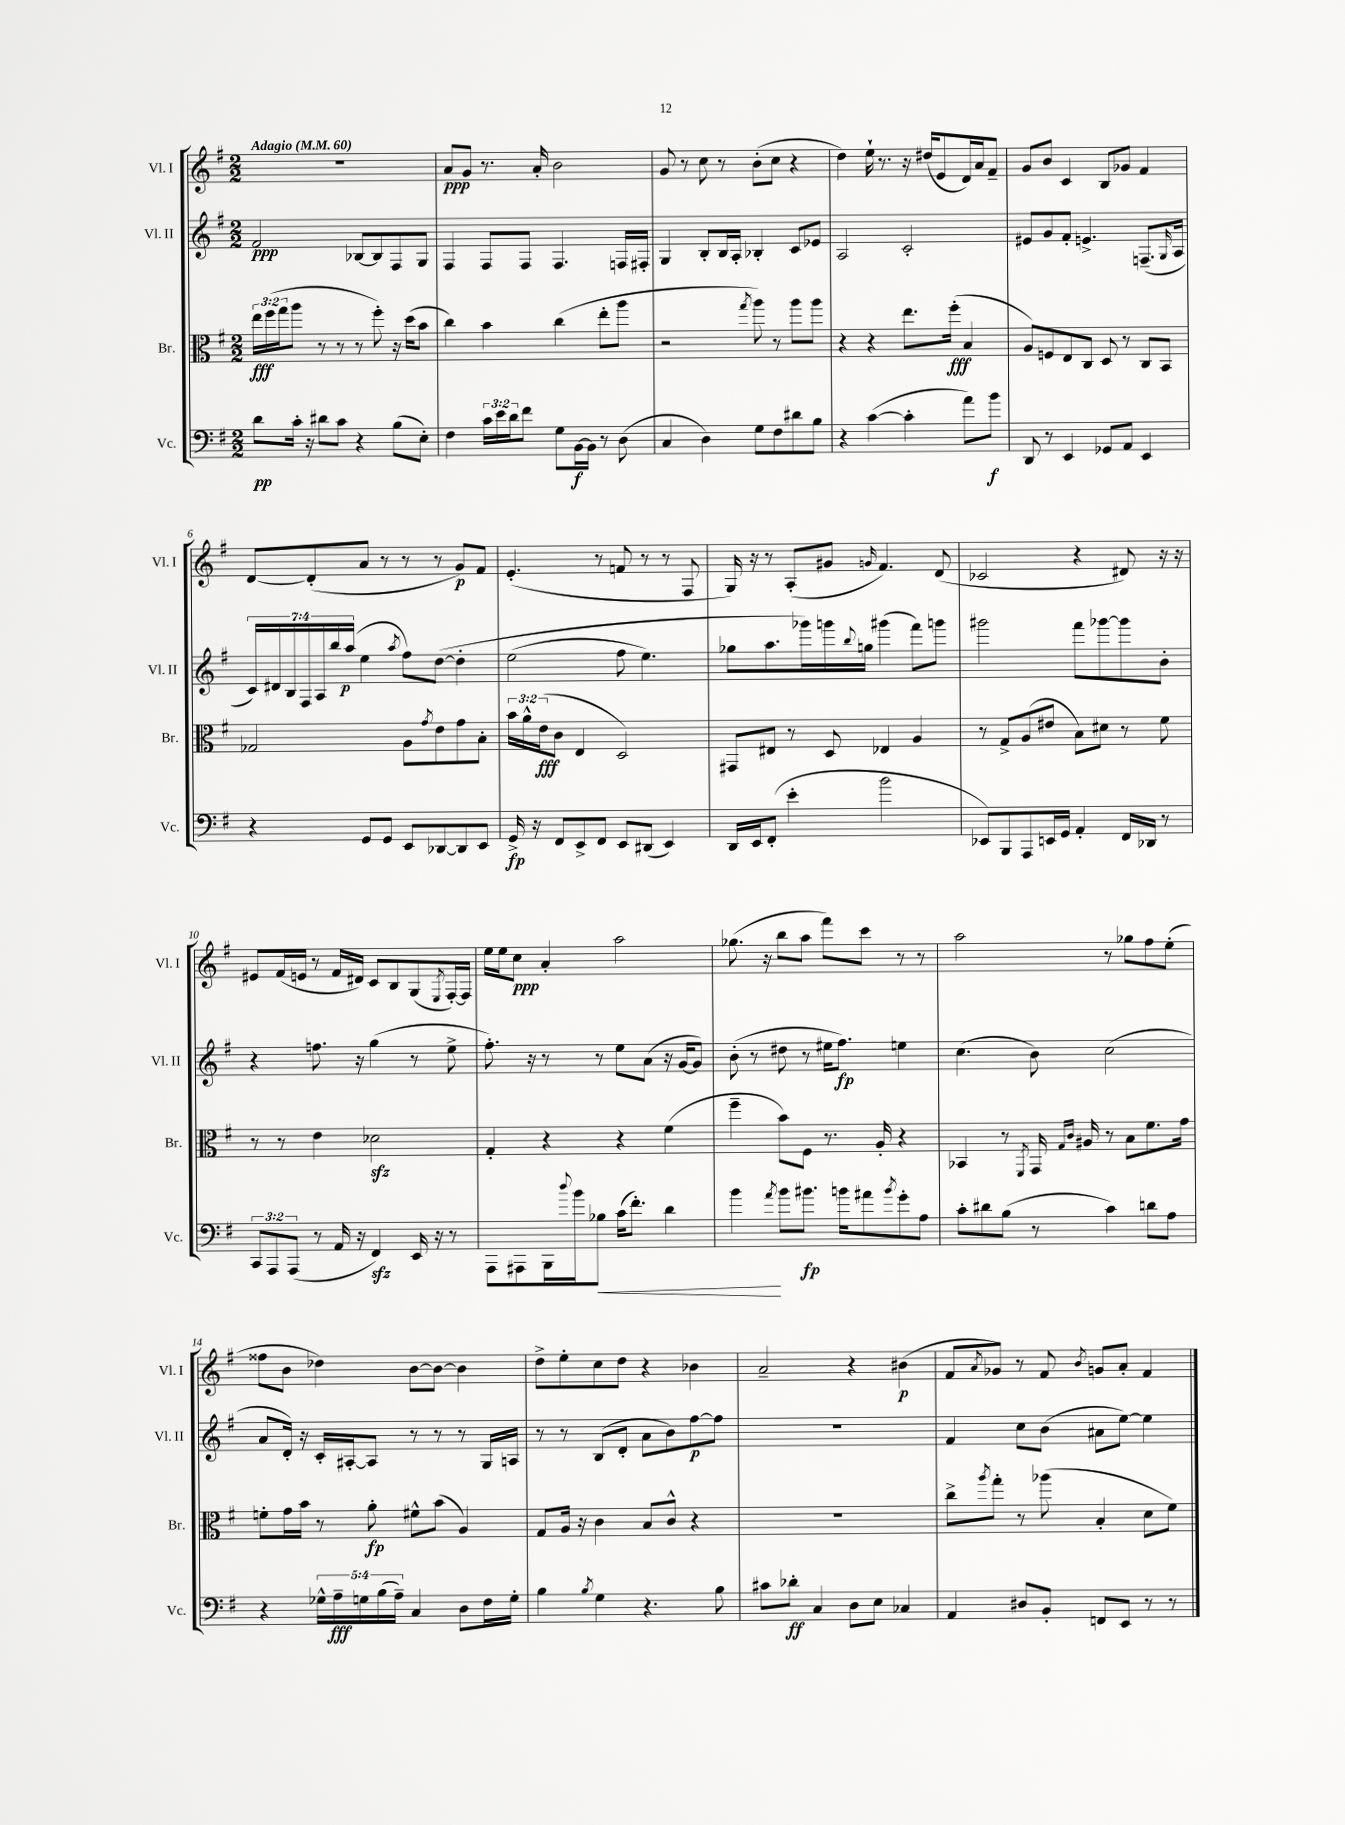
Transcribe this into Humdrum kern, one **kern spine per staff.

**kern	**kern	**kern	**kern
*staff4	*staff3	*staff2	*staff1
*clefF4	*clefC3	*clefG2	*clefG2
*k[f#]	*k[f#]	*k[f#]	*k[f#]
*M2/2	*M2/2	*M2/2	*M2/2
*MM60	*MM60	*MM60	*MM60
8d	24ee	2f#	1r
.	(24ff#	.	.
.	24gg	.	.
16c'	8aa	.	.
16r	.	.	.
8d#	8r	.	.
8c	8r	.	.
4r	8r	[8B-	.
.	8ff#')	8B-]	.
(8B	16r	8F#	.
.	(16dd	.	.
8E')	8b	8G	.
=	=	=	=
4F#	4cc)	4F#	8a
.	.	.	8g
24c	4b	8F#	8.r
24e	.	.	.
24d	.	.	.
8f#	.	8F#	.
.	.	.	16a'
8G	(4cc	4.F#	2b
[16BB	.	.	.
16BB]	.	.	.
8r	8ee'	.	.
(8D	8aa	16F	.
.	.	16F#'	.
=	=	=	=
4C	2r	4G	8g
.	.	.	8r
4D)	.	8B'	8cc
.	.	16B	8r
.	.	16A'	.
.	8qgg	.	.
8G	8aa)	4B-'	(8b'
8F#	8r	.	8cc
8d#	8aa	8c	4r
8B	8aa	8e-	.
=	=	=	=
4r	4r	2A	4dd)
([4c	4r	.	16ee`
.	.	.	8.r
4c']	8.ee	2c'	16r
.	.	.	(16dd#
.	.	.	8e
.	(16ff#'	.	.
8a)	4B	.	16d)
.	.	.	16a
8b	.	.	8f#~
=	=	=	=
8DD	8A)	8e#	8g
8r	8F	8g	8b
4EE	8E	8f#'	4c
.	8C	4.e^	.
8GG-	8D	.	8B
8AA	8r	.	8g-
4EE	8C	(8.F~	4f#
.	8BB	.	.
.	.	16qqG	.
.	.	16A	.
=	=	=	=
4r	2G-	28c)	[8d
.	.	28d#	.
.	.	28B	.
.	.	28F#	.
.	.	.	(8d']
.	.	28A	.
.	.	28bb	.
.	.	(28aa	.
8GG	.	4ee	8a
8GG	.	.	8r
.	.	8qaa	.
8EE	8A	8ff#)	8r
.	8qg	.	.
[8DD-	8e	&([8dd	8r
8DD-]	8g	4dd']	8g)
8EE	8B'	.	8f#
=	=	=	=
16GG^	24b	(2ee	(4.e'
.	24a^^	.	.
16r	.	.	.
.	(24e	.	.
8FF#	8c	.	.
8EE^	4E	.	.
8FF#	.	.	8r
8EE	2D)	8ff#	8f
(8DD#	.	4.ee)	8r
4EE)	.	.	8r
.	.	.	8F#
=	=	=	=
16DD	8GG#	8gg-	16G)
16EE	.	.	16r
(8FF#'	8E#	8.aa	8r
4e'	8r	.	(8A'
.	.	16ggg-&)	.
.	8D	16ggg	8g#
.	.	8qqbb	.
.	.	16gg	.
.	.	.	16qqg
2b	4E-	(4ggg#	4.f#)
.	4A	8fff#)	.
.	.	8ggg	(8d
=	=	=	=
8EE-)	8r	2ggg#	2c-
8BBB	8G^	.	.
8AAA	(8A	.	.
16EE	8e#	.	.
16GG	.	.	.
4AA'	8B)	8fff#	4r
.	8d#	[8ggg-	.
16FF#	8r	8ggg-]	8d#)
16DD-	.	.	.
8r	8f#	8b'	16r
.	.	.	16r
=	=	=	=
12CC	8r	4r	8e#
12AAA	.	.	.
.	8r	.	(16f#
(12AAA	.	.	.
.	.	.	16e
8r	4e	8.ff	8r
16AA	.	.	16f#
16r	.	16r	16d#)
4FF#)	2d-	(4gg	8c
.	.	.	8B
16EE	.	8r	(8G
16r	.	.	.
.	.	.	8qE
8r	.	8ee^	[16F#')
.	.	.	16F#]
=	=	=	=
8AAA	4G'	8.ff#')	16ee
.	.	.	16ee
8AAA#	.	.	8cc
.	.	16r	.
16BBB	4r	8r	4a'
8qqdd	.	.	.
16b	.	.	.
8B-	.	8r	.
(16c	4r	8ee	2aa
8.f#')	.	.	.
.	.	(8a	.
4d	(4f#	16r	.
.	.	[16g	.
.	.	8g])	.
=	=	=	=
4b	4ff#~	(8b'	(8.gg-
.	.	8r	.
.	.	.	16r
8qa	.	.	.
8b	8b)	8dd#	8bb
8.b#	8F#	8r	8aa
.	8.r	16ee#	8fff#)
16b	.	8.ff#)	.
8a#	.	.	8ccc
.	16A'	.	.
8qb	.	.	.
8g'	4r	4ee	8r
8A	.	.	8r
=	=	=	=
8c'	4BB-	(4.cc	2aa
8d#	.	.	.
(8B	8r	.	.
.	8qFF#	.	.
8r	16GG	8b)	.
.	16qqG	.	.
.	16qqc	.	.
.	16A#	.	.
4c)	8r	(2cc	8r
.	8B	.	8gg-
8d	8.f#	.	8ff#
8A	.	.	(8ee'
.	16g	.	.
=	=	=	=
4r	8f'	8a	8ff##
.	16g	16d')	8b
.	16b	16r	.
20G-^^	8r	16c'	4dd-)
20A~	.	.	.
.	.	[16A#'	.
20G	.	.	.
.	8a'	8A#]	.
(20B	.	.	.
20A~)	.	.	.
4C	8f#^^	8r	[8b
.	(8b	8r	8b_
8D	4A)	8r	4b]
16F#	.	16G	.
16G'	.	16A	.
=	=	=	=
4B	8G	8r	8dd^
.	16A	8r	8ee'
.	16r	.	.
8qB	.	.	.
4G	4c	(8B	8cc
.	.	8d'	8dd
4.r	8B	8a	4r
.	8c^^	8b)	.
.	4r	[8ff#	4b-
8B	.	8ff#]	.
=	=	=	=
8c#	1r	1r	2a~
8d-'	.	.	.
4C	.	.	.
8D	.	.	4r
8E	.	.	.
4C-	.	.	(4b#
=	=	=	=
4AA	8cc^	4f#	8f#
.	8qaa	.	8qa
.	8gg'	.	8g-)
8D#	8r	8cc	8r
8BB'	(8aa-	(8b	8f#
.	.	.	8qb
8FF	4B'	8a#	8g
8EE	.	[8ee)	8a'
8r	8d	4ee]	4f#
8r	8f#)	.	.
==	==	==	==
*-	*-	*-	*-
